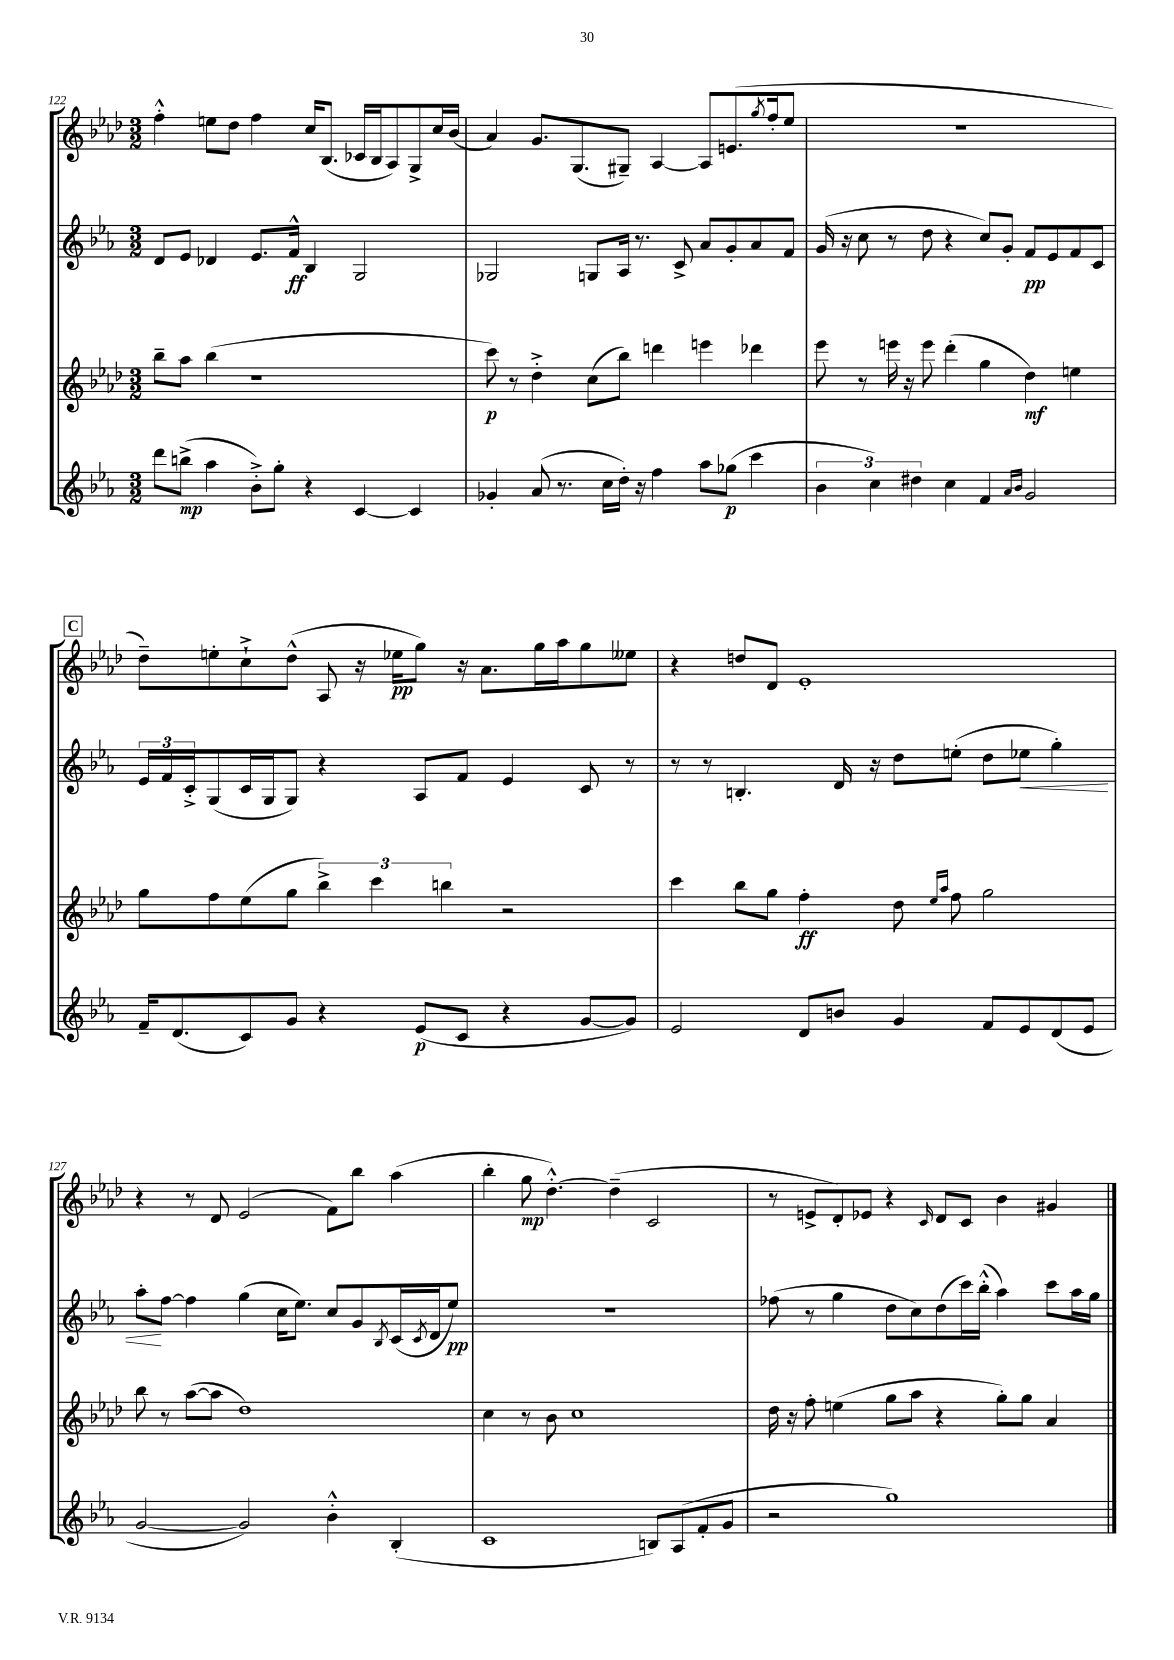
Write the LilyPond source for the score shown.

<<
\new StaffGroup <<
\new Staff = "s0" {
    \clef treble \key aes \major \numericTimeSignature \time 3/2
    f''4-.-^ e''8 des''8 f''4 c''16 bes8.( ces'16 bes16 aes8) g8-> c''16 bes'16( |
    aes'4) g'8. g8.( gis8--) aes4~ aes8 e'8.( \acciaccatura { g''8 } f''16-. ees''8 |
    R1. |
    \mark \markup { \box "C" } des''8--) e''8-. c''8-!-> des''8-^( aes8 r16 ees''16\pp g''8) r16 aes'8. g''16 aes''16 g''8 eeses''8 |
    r4 d''8 des'8 ees'1-. |
    r4 r8 des'8 ees'2( f'8) bes''8 aes''4( |
    bes''4-. g''8\mp des''4.~-.-^) des''4--( c'2 |
    r8 e'8-> des'8-.) ees'8 r4 \grace { c'16 } des'8 c'8 bes'4 gis'4 \bar "|." |
}
\new Staff = "s1" {
    \clef treble \key ees \major \numericTimeSignature \time 3/2
    d'8 ees'8 des'4 ees'8. f'16-^\ff bes4 g2 |
    ges2 g8 aes16 r8. c'8-> aes'8 g'8-. aes'8 f'8 |
    g'16( r16 c''8 r8 d''8 r4 c''8) g'8-. f'8\pp ees'8 f'8 c'8 |
    \mark \markup { \box "C" } \tuplet 3/2 { ees'16 f'16 c'16-.-> } g8( c'16 g16 g8) r4 aes8 f'8 ees'4 c'8 r8 |
    r8 r8 b4.-. d'16 r16 d''8 e''8-.( d''8 ees''8\< g''4-.) |
    aes''8-.\! f''8~ f''4 g''4( c''16 ees''8.) c''8 g'8 \acciaccatura { bes8 } c'16( \acciaccatura { c'8 } d'16 ees''8\pp) |
    R1. |
    fes''8( r8 g''4 d''8 c''8) d''8( c'''16) bes''16-.-^( aes''4) c'''8 aes''16 g''16 \bar "|." |
}
\new Staff = "s2" {
    \clef treble \key aes \major \numericTimeSignature \time 3/2
    bes''8-- aes''8 bes''4( r1 |
    c'''8\p) r8 des''4-.-> c''8( bes''8) d'''4 e'''4 des'''4 |
    ees'''8 r8 e'''16 r16 e'''8 des'''4-.( g''4 des''4\mf) e''4 |
    \mark \markup { \box "C" } g''8 f''8 ees''8( g''8 \tuplet 3/2 { bes''4->) c'''4 b''4 } r2 |
    c'''4 bes''8 g''8 f''4-.\ff des''8 \grace { ees''16 aes''16 } f''8 g''2 |
    bes''8 r8 aes''8~( aes''8 des''1) |
    c''4 r8 bes'8 c''1 |
    des''16 r16 f''8-. e''4( g''8 aes''8 r4 g''8-.) g''8 aes'4 \bar "|." |
}
\new Staff = "s3" {
    \clef treble \key ees \major \numericTimeSignature \time 3/2
    d'''8 b''8->\mp( aes''4 bes'8-.->) g''8-. r4 c'4~ c'4 |
    ges'4-. aes'8( r8. c''16 d''16-.) r16 f''4 aes''8 ges''8\p( c'''4 |
    \tuplet 3/2 { bes'4 c''4) dis''4 } c''4 f'4 \grace { aes'16 bes'16 } g'2 |
    \mark \markup { \box "C" } f'16-- d'8.( c'8) g'8 r4 ees'8\p( c'8 r4 g'8~ g'8) |
    ees'2 d'8 b'8 g'4 f'8 ees'8 d'8( ees'8 |
    g'2~ g'2) bes'4-.-^ bes4-.( |
    c'1 b8) aes8( f'8-. g'8 |
    r2 g''1) \bar "|." |
}
>>
>>
\layout { \context { \Score currentBarNumber = #122 } }
